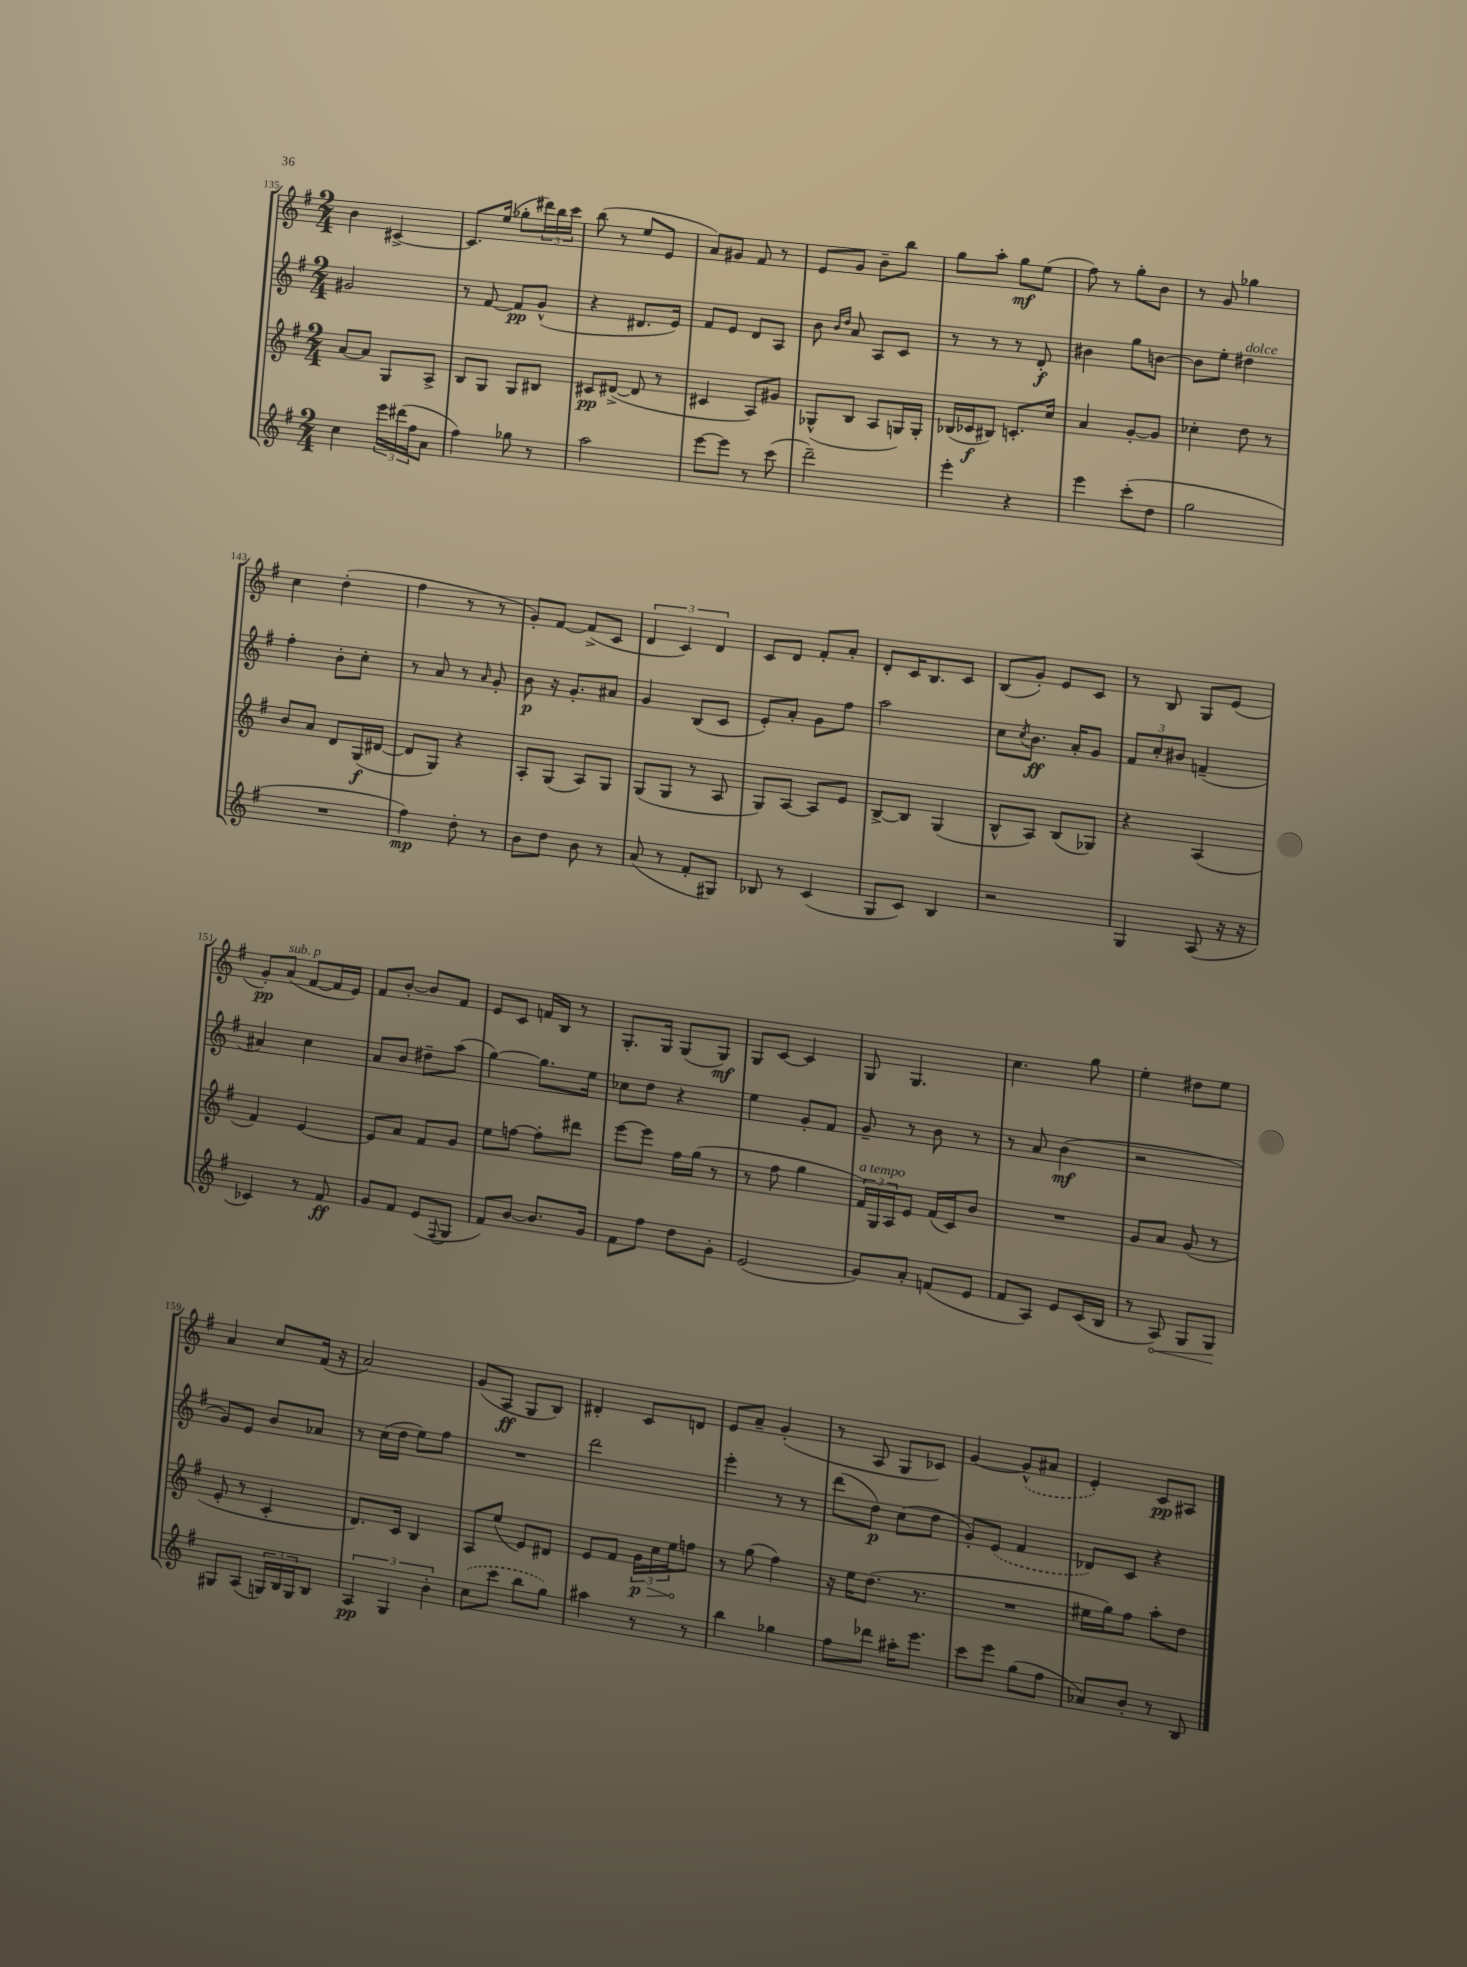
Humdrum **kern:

**kern	**kern	**kern	**kern
*staff4	*staff3	*staff2	*staff1
*clefG2	*clefG2	*clefG2	*clefG2
*k[f#]	*k[f#]	*k[f#]	*k[f#]
*M2/4	*M2/4	*M2/4	*M2/4
4cc\	[8a/L	2g#/	4b\
.	8a/]J	.	.
24eee\LL	8G/L	.	[4c#^/
(24ddd#\	.	.	.
24ff#\J	.	.	.
8a\J	8A^/J	.	.
=	=	=	=
4ff#\)	8B/L	8r	8.c#/]L
.	8G/J	[8f#/	.
.	.	.	(16ee/Jk
8gg-\	8G/L	8f#/]L	8gg-'\L
8r	8B#/J	(8g^^/J	24ddd#\L)
.	.	.	24bb\
.	.	.	24ccc\JJ
=	=	=	=
2aa\	8c#/L	4r	(8bb\
.	([8d#^/J	.	8r
.	8d#/]	8.d#/L	8ee/L
.	8r	.	8e/J
.	.	16e/Jk)	.
=	=	=	=
[8eee\L	4c#/	8f#/L	8a/L)
8eee\]J	.	8e/J	8g#/J
8r	8A/L)	8d/L	8f#/
(8ccc\	8g#/J	8A/J	8r
=	=	=	=
2ddd~\)	(8G-^^/L	8b\	8e/L
.	.	16qqb/LL	.
.	.	16qqdd/JJ	.
.	8B/J	8a/	8g/J
.	8A/L	8A/L	8b~\L
.	16G/L)	8c/J	8bb\J
.	16G'/JJ	.	.
=	=	=	=
4eee'\	(16B-/LL	8r	8gg\L
.	16c-/J	.	.
.	8B#/J)	8r	8aa'\J
4r	8.c'/L	8r	8gg\L
.	.	8d'/	(8ee\J
.	16cc/Jk	.	.
=	=	=	=
4eee\	4a/	4b#\	8ff#\)
.	.	.	8r
(8ccc'\L	[8g'/L	8gg\L	8gg'\L
8dd\J	8g/]J	[8b\J	8b\J
=	=	=	=
2gg\	4cc-'\	8b\]L	8r
.	.	8ee'\J	8g/
.	8dd\	4dd#\	4gg-\
.	8r	.	.
=	=	=	=
2r	8b/L	4ff#'\	4cc\
.	8a/J	.	.
.	8d/L	8b'\L	(4dd'\
.	(16G/L	8cc'\J	.
.	[16d#/JJ	.	.
=	=	=	=
4ff#\)	8d#/]L	8r	4ff#\
.	8G/J)	8a/	.
8dd'\	4r	8r	8r
.	.	16qqa/	.
8r	.	8g'/	8r
=	=	=	=
8b\L	8A'/L	8b\	8g'/L)
8dd\J	(8G/J	16r	[8f#/J
.	.	8.g'/L	.
8b\	8A/L)	.	(8f#^/]L
8r	8G/J	8a#/J	8c/J
=	=	=	=
(8a/	(8G/L	4g/	6d/
8r	8G/J	.	.
.	.	.	6c/)
8f#'/L	8r	(8B/L	.
.	.	.	6d/
8G#/J)	8A/	8c/J	.
=	=	=	=
8B-/	8G/L)	8e'/L)	8c/L
8r	[8A/J	8a'/J	8d/J
(4c/	8A/]L	8g\L	8f#'/L
.	8e/J	8ff#\J	8a'/J
=	=	=	=
8G/L	[8B^/L	2aa\	8d'/L
8c/J)	8B/]J	.	16c/K
.	.	.	8.B/
4B/	(4G/	.	.
.	.	.	8c/J
=	=	=	=
2r	8B^^/L	8cc\L	(8B/L
.	.	8qcc/	.
.	8A/J)	8.b\J	8g'/J)
.	(8B/L	.	8e/L
.	.	16a'/LK	.
.	8G-/J)	8g/J	8c/J
=	=	=	=
4G/	4r	12f#/L	8r
.	.	12cc'/	.
.	.	.	8B/
.	.	12b#/J	.
(8A/	(4A/	(4f~/	8G/L
16r	.	.	(8e/J
16r	.	.	.
=	=	=	=
4c-/)	4f#/)	4a#/)	8g'/L)
.	.	.	(8a/J
8r	[4e/	4cc\	[8f#/L
8f#/	.	.	16f#/]L
.	.	.	16e/JJ)
=	=	=	=
8g/L	8e/]L	8a/L	8f#/L
8f#/J	8a/J	8b/J	[8b'/J
(8e/L	8f#/L	8dd#~\L	8b/]L
8qqF#/	.	.	.
8G/J	8g/J	(8aa\J	8f#/J
=	=	=	=
8f#/L)	8ee\L	[4gg\)	8e/L
[8b/J	[8ff\J	.	8c/J
8.b/]L	8ff'\]L	8.gg\]L	16f/LL
.	.	.	16B/JJ
.	8ddd#\J	.	8r
16g/Jk	.	16ee\Jk	.
=	=	=	=
8f#\L	[8eee\L	8cc-\L	8.G'/L
8ff#\J	8eee\]J	8dd\J	.
.	.	.	16G/Jk
8dd\L	16ff#\LL	4r	(8G/L
.	(16gg\JJ	.	.
8g'\J	8r	.	8G/J)
=	=	=	=
(2e/	8r	4ee\	8G/L
.	8ff#\	.	[8c/J
.	4gg\	8g'/L	4c/]
.	.	8f#/J	.
=	=	=	=
8g/L)	24f#/LL)	8g~/	8G/
.	24G/	.	.
.	24A/J	.	.
8a'/J	8e/J	8r	4.G/
(8f/L	(16f#/LL	8b\	.
.	16c/J)	.	.
8e/J	8b/J	8r	.
=	=	=	=
8f#/L	2r	8r	4.cc\
8A/J)	.	8a/	.
8e/L	.	(4b\	.
(16c/L	.	.	8gg\
16B/JJ	.	.	.
=	=	=	=
8r	8g/L	2r	4ee'\
8A/)	8a/J	.	.
8G/L	(8g/	.	8dd#\L
8G/J	8r	.	8ee\J
=	=	=	=
8G#/L	8e'/	8g/L)	4a/
(8A/J	8r	8e/J	.
24G/LL)	4c'/	8b/L	8cc/L
24B/	.	.	.
24G/J	.	.	.
8B/J	.	8a-/J	(16f#/Jk
.	.	.	16r
=	=	=	=
6A/	8.d/L)	8r	2a/)
.	.	(16cc\LL	.
6G/	.	.	.
.	16c/Jk	16dd\JJ	.
.	4B/	8ee\L)	.
6b'\	.	.	.
.	.	8ff#\J	.
=	=	=	=
(8cc\L	8A/L	2r	(8g/L
8ccc\J	(8ee/J	.	8A/J
8bb\L	8e/L)	.	8G/L
8gg\J)	8d#/J	.	8B/J)
=	=	=	=
4aa#\	8e/L	2ddd\	4d#'/
.	8f#/J	.	.
8r	24g\LL	.	8c/L
.	24cc\	.	.
.	24ee\J	.	.
8r	8ff\J	.	8d/J
=	=	=	=
4bb\	8r	4eee'\	8e/L
.	(8gg\	.	8a~/J
4gg-\	4ff#\)	8r	(4g'/
.	.	8r	.
=	=	=	=
8ff#\L	16r	(8ddd\L	8r
.	16ee\LK	.	.
8ddd-\J	(8.dd\J	8dd\J)	8A/
16aa#'\LK	.	(8cc\L	8G/L
8.eee\J	8.r	.	.
.	.	8dd\J	8c-/J)
=	=	=	=
8ccc\L	2r	8g'/L)	[4g/
8eee\J	.	(8e/J	.
(8gg\L	.	4f#/	(8g^^/]L
8ff#\J	.	.	8a#/J
=	=	=	=
8a-/L)	16ee#\LL	8d-/L)	4e'/)
.	16gg\J)	.	.
8b'/J	8ff#\J	8c/J	.
8r	8aa'\L	4r	8c/L
8B/	8dd\J	.	8A#/J
==	==	==	==
*-	*-	*-	*-
